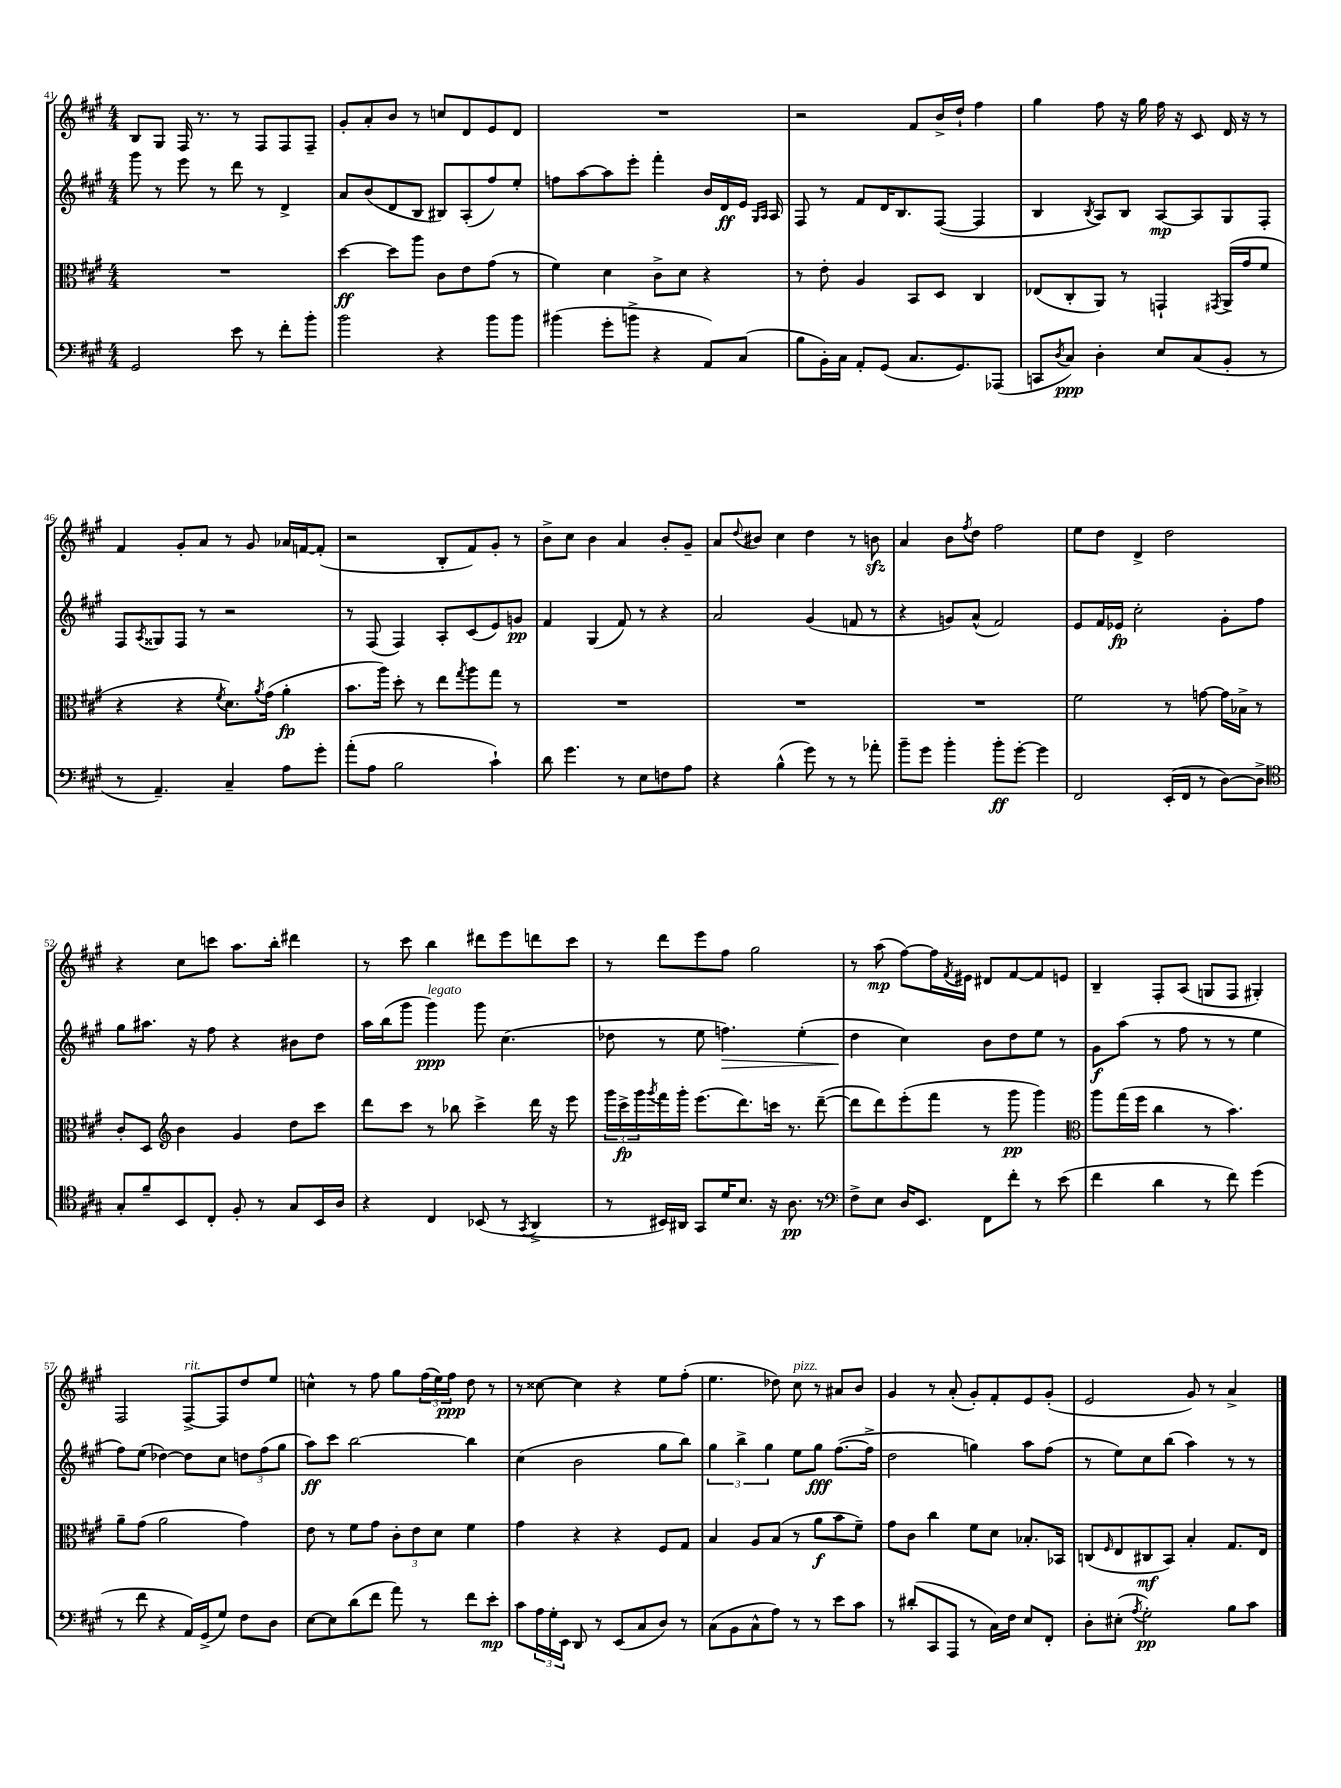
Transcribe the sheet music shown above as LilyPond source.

<<
\new StaffGroup <<
\new Staff = "s0" {
    \clef treble \key a \major \numericTimeSignature \time 4/4
    b8 gis8 fis16 r8. r8 fis8 fis8 fis8-- |
    gis'8-. a'8-. b'8 r8 c''8 d'8 e'8 d'8 |
    R1 |
    r2 fis'8 b'16-> d''16-! fis''4 |
    gis''4 fis''8 r16 gis''16 fis''16 r16 cis'8 d'16 r16 r8 |
    fis'4 gis'8-. a'8 r8 gis'8 aes'16 f'16~ f'8-.( |
    r2 b8-. fis'8) gis'8-. r8 |
    b'8-> cis''8 b'4 a'4 b'8-. gis'8-- |
    a'8 \appoggiatura { d''8 } bis'8 cis''4 d''4 r8 b'8\sfz |
    a'4 b'8 \acciaccatura { fis''8 } d''8 fis''2 |
    e''8 d''8 d'4-> d''2 |
    r4 cis''8 c'''8 a''8. b''16-. dis'''4 |
    r8 cis'''8 b''4 dis'''8 e'''8 d'''8 cis'''8 |
    r8 d'''8 e'''8 fis''8 gis''2 |
    r8 a''8\mp( fis''8~) fis''16 \acciaccatura { fis'8 } eis'16 dis'8 fis'8~ fis'8 e'8 |
    b4-- fis8-. a8( g8 fis8 gis4-.) |
    fis2 fis8~->^\markup { \italic "rit." } fis8 d''8 e''8 |
    c''4-^ r8 fis''8 gis''8 \tuplet 3/2 { fis''16( e''16) fis''16\ppp } d''8 r8 |
    r8 cisis''8~ cisis''4 r4 e''8 fis''8-.( |
    e''4. des''8) cis''8^\markup { \italic "pizz." } r8 ais'8 b'8 |
    gis'4 r8 a'8-.( gis'8-.) fis'8-. e'8 gis'8-.( |
    e'2 gis'8) r8 a'4-> \bar "|." |
}
\new Staff = "s1" {
    \clef treble \key a \major \numericTimeSignature \time 4/4
    gis'''8 r8 e'''8 r8 d'''8 r8 d'4-> |
    a'8 b'8( d'8 b8 bis8) a8-.( fis''8) e''8-. |
    f''8 a''8~ a''8 e'''8-. fis'''4-. b'16 d'16\ff e'16 \grace { gis16 a16 } a16 |
    fis8 r8 fis'8 d'16 b8. fis8~( fis4 |
    b4 \acciaccatura { b8 } a8) b8 a8~\mp a8 gis8 fis8-. |
    fis8 \acciaccatura { a8 } gisis8 fis8 r8 r2 |
    r8 fis8( fis4) a8-. cis'8( e'8) g'8\pp |
    fis'4 gis4( fis'8) r8 r4 |
    a'2 gis'4( f'8 r8 |
    r4 g'8) a'8-^( fis'2) |
    e'8 fis'16 ees'16\fp cis''2-. gis'8-. fis''8 |
    gis''8 ais''8. r16 fis''8 r4 bis'8 d''8 |
    a''16 b''16( gis'''8 gis'''4\ppp^\markup { \italic "legato" }) gis'''8 cis''4.( |
    des''8 r8 e''8 f''4.\>) e''4-.( |
    d''4\! cis''4) b'8 d''8 e''8 r8 |
    gis'8\f a''8( r8 fis''8 r8 r8 e''4 |
    fis''8) e''8( des''4~) des''8 cis''8 \tuplet 3/2 { d''8 fis''8( gis''8 } |
    a''8\ff) cis'''8 b''2~ b''4 |
    cis''4( b'2 gis''8 b''8) |
    \tuplet 3/2 { gis''4 b''4-> gis''4 } e''8 gis''8\fff fis''8.~( fis''16-> |
    d''2 g''4) a''8 fis''8( |
    r8 e''8) cis''8 b''8( a''4) r8 r8 \bar "|." |
}
\new Staff = "s2" {
    \clef alto \key a \major \numericTimeSignature \time 4/4
    R1 |
    d''4~\ff d''8 a''8 cis'8 e'8 gis'8( r8 |
    fis'4) d'4 cis'8-> d'8 r4 |
    r8 e'8-. a4 b,8 d8 cis4 |
    ees8( cis8-. a,8) r8 g,4-! \acciaccatura { gis,8 } a,16->( gis'16 fis'8 |
    r4 r4 \acciaccatura { fis'8 } d'8.) \acciaccatura { a'8 } gis'16( a'4-.\fp |
    b'8. a''16) d''8-. r8 e''8 \acciaccatura { gis''8 } a''8 gis''8 r8 |
    R1 |
    R1 |
    R1 |
    fis'2 r8 g'8~ g'16 bes16-> r8 |
    cis'8-. d8 \clef treble b'4 gis'4 d''8 cis'''8 |
    d'''8 cis'''8 r8 bes''8 cis'''4-> d'''16 r16 e'''8 |
    \tuplet 3/2 { gis'''16 cis'''16->\fp gis'''16 } \acciaccatura { gis'''8 } fis'''16 gis'''16-. e'''8.( d'''8.) c'''16 r8. d'''8~--( |
    d'''8 d'''8) e'''8-.( fis'''8 r8 gis'''8\pp gis'''4) |
    \clef alto a''8 gis''16( fis''16 cis''4 r8 b'4.) |
    a'8-- gis'8( a'2 gis'4) |
    e'8 r8 fis'8 gis'8 \tuplet 3/2 { cis'8-. e'8 d'8 } fis'4 |
    gis'4 r4 r4 fis8 gis8 |
    b4 a8 b8( r8 a'8\f b'8 fis'8--) |
    gis'8 cis'8 cis''4 fis'8 d'8 bes8.-. bes,16 |
    c8( \grace { fis16 } e8 cis8\mf b,8) b4-. gis8. e16 \bar "|." |
}
\new Staff = "s3" {
    \clef bass \key a \major \numericTimeSignature \time 4/4
    gis,2 e'8 r8 fis'8-. b'8-. |
    b'2 r4 b'8 b'8 |
    bis'4( gis'8-. b'8-> r4 a,8) cis8( |
    b8 b,16-.) cis16 a,8-. gis,8( cis8. gis,8.) aes,,8( |
    c,8 \acciaccatura { d8 } cis8\ppp) d4-. e8 cis8( b,8-. r8 |
    r8 a,4.--) cis4-- a8 gis'8-. |
    a'8-.( a8 b2 cis'4-!) |
    d'8 gis'4. r8 e8 f8 a8 |
    r4 b4-^( gis'8) r8 r8 aes'8-. |
    b'8-- gis'8 b'4-. b'8-.\ff gis'8~-. gis'4 |
    fis,2 e,16-.( fis,16 r8 d8~) d8-> |
    \clef tenor gis8-. fis'8-- b,8 cis8-. fis8-. r8 gis8 b,16 a16 |
    r4 cis4 bes,8( r8 \acciaccatura { gis,8 } a,4-> |
    r8 bis,16) ais,16 gis,8 d'16 b8. r16 a8.\pp r8 |
    \clef bass fis8-> e8 d16 e,8. fis,8 fis'8-. r8 e'8( |
    fis'4 d'4 r8 fis'8) gis'4( |
    r8 fis'8 r4 a,16) gis,16->( gis8) fis8 d8 |
    e8~ e8 d'8( fis'8 a'8) r8 fis'8 e'8-.\mp |
    cis'8 \tuplet 3/2 { a16 gis16-. e,16 } d,8 r8 e,8( cis8 d8) r8 |
    cis8( b,8 cis8-^ a8) r8 r8 e'8 cis'8 |
    r8 dis'8-.( cis,8 a,,8 r8 cis16) fis16 e8 fis,8-. |
    d8-. eis8-.( \acciaccatura { a8 } gis2-.\pp) b8 cis'8 \bar "|." |
}
>>
>>
\layout { \context { \Score currentBarNumber = #41 } }
